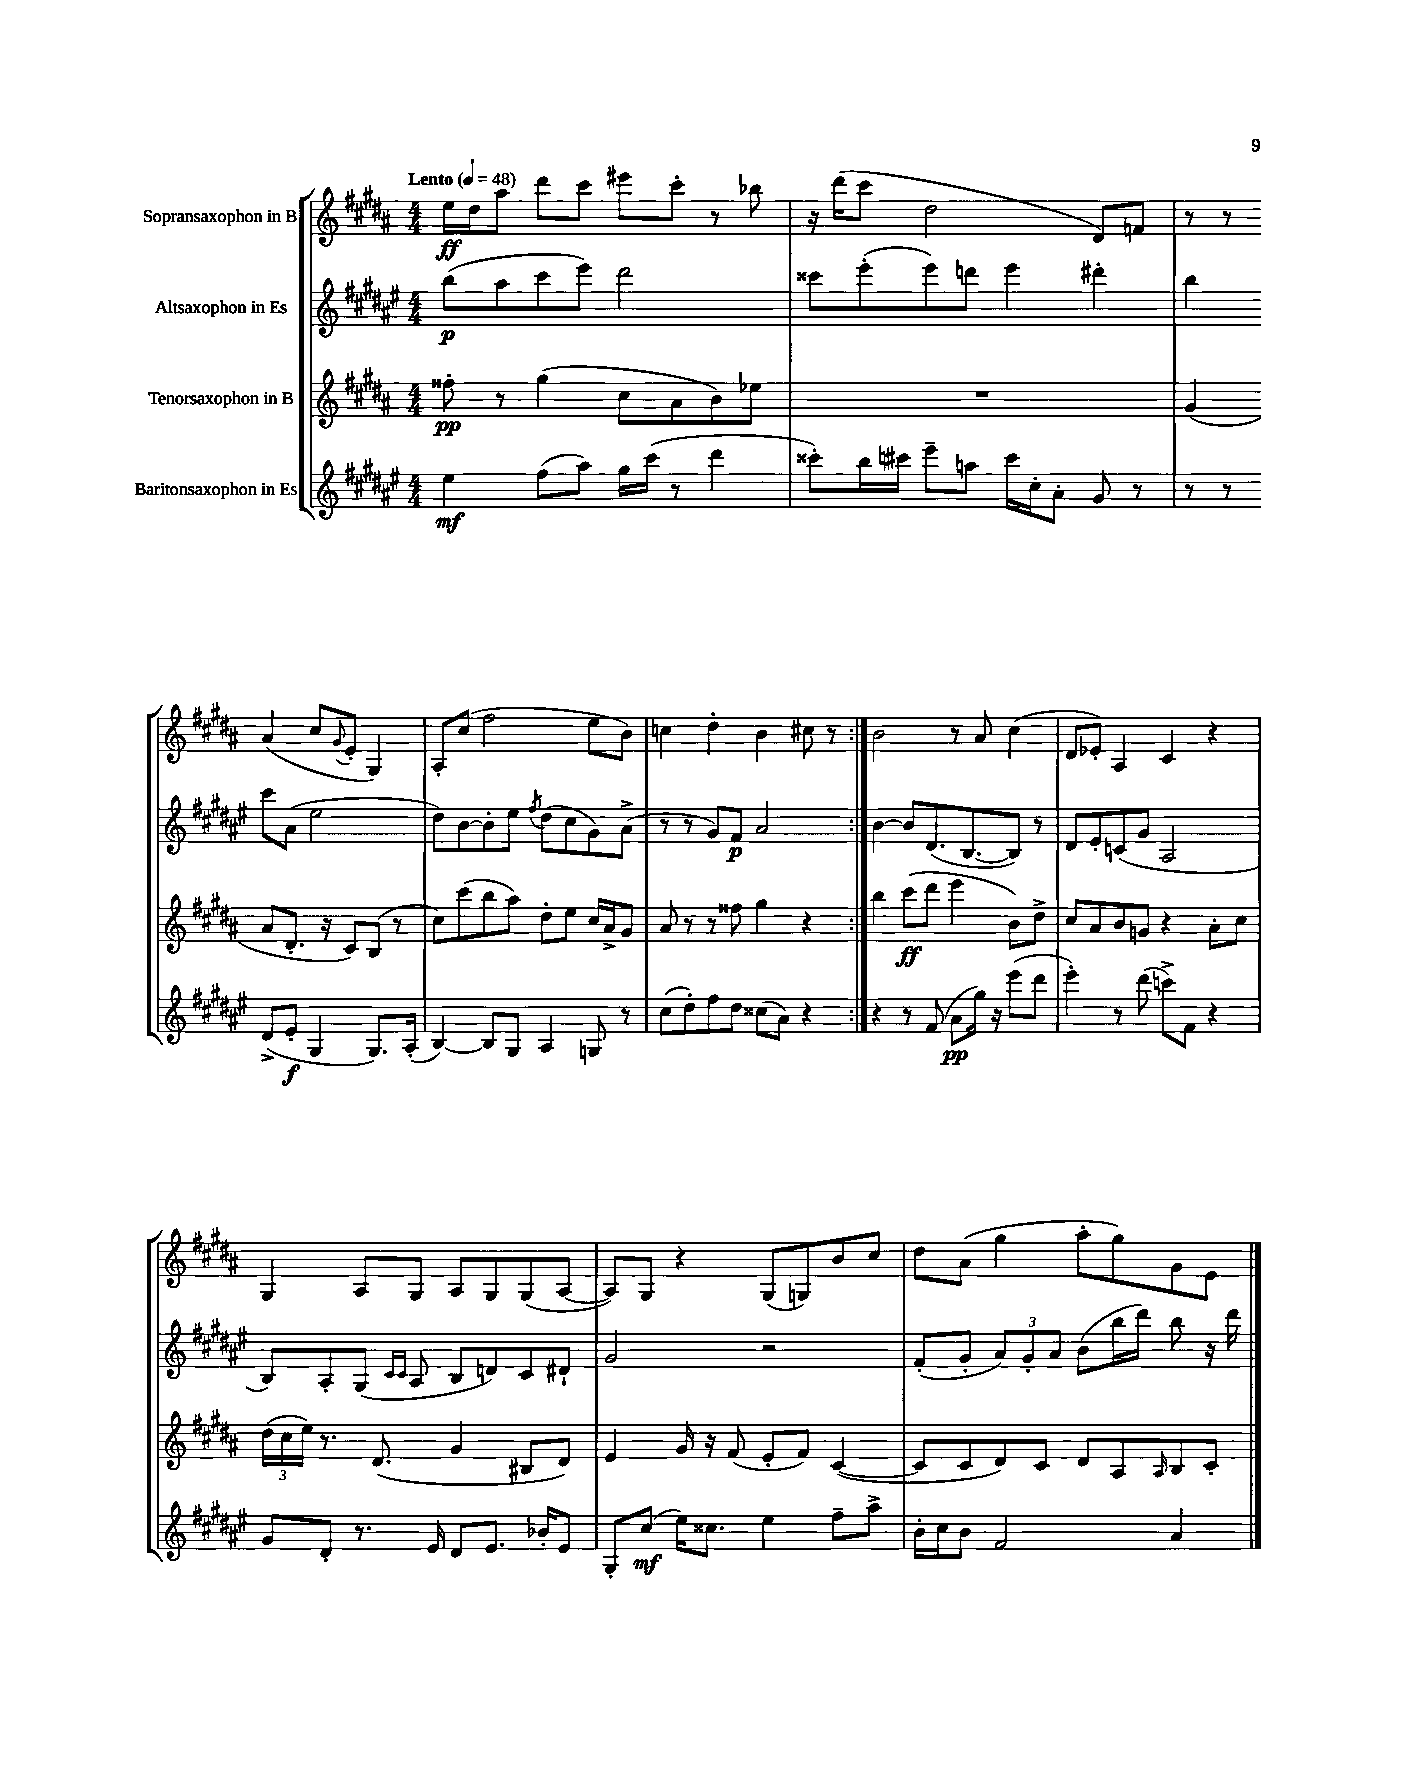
<<
\new StaffGroup <<
\new Staff = "s0" \with { instrumentName = "Sopransaxophon in B" } {
    \clef treble \key b \major \numericTimeSignature \time 4/4 \tempo "Lento" 4 = 48
    \repeat volta 2 { e''16\ff dis''16 ais''8 dis'''8 cis'''8 eis'''8 cis'''8-. r8 bes''8 |
    r16 dis'''16( cis'''8 dis''2 dis'8) f'8 |
    r8 r8 ais'4( cis''8 \appoggiatura { gis'8 } e'8-. gis4) |
    ais8-. cis''8( fis''2 e''8 b'8) |
    c''4 dis''4-. b'4 cis''8 r8 | }
    b'2 r8 ais'8 cis''4( |
    dis'8 ees'8-.) ais4 cis'4 r4 |
    gis4 ais8 gis8 ais8 gis8 gis8( ais8~ |
    ais8) gis8 r4 gis8( g8) b'8 cis''8 |
    dis''8 ais'8( gis''4 ais''8-. gis''8) gis'8 e'8 \bar "|." |
}
\new Staff = "s1" \with { instrumentName = "Altsaxophon in Es" } {
    \clef treble \key fis \major \numericTimeSignature \time 4/4
    \repeat volta 2 { b''8\p( ais''8 cis'''8 eis'''8) dis'''2 |
    cisis'''8 eis'''8-.( eis'''8) d'''8 eis'''4 dis'''4-. |
    b''4 cis'''8 ais'8( eis''2 |
    dis''8) b'8~ b'8-. eis''8 \acciaccatura { fis''8 } dis''8( cis''8 gis'8) ais'8->( |
    r8 r8 gis'8) fis'8\p ais'2 | }
    b'4~ b'8 dis'8.( b8.~ b8) r8 |
    dis'8 eis'8-. c'8( gis'8 ais2 |
    b8) ais8-. gis8( \grace { cis'16 cis'16 } ais8 b8 d'8) cis'8 dis'8-! |
    gis'2 r2 |
    fis'8-.( gis'8-. \tuplet 3/2 { ais'8) gis'8-. ais'8 } b'8( b''16 dis'''16) b''8 r16 dis'''16 \bar "|." |
}
\new Staff = "s2" \with { instrumentName = "Tenorsaxophon in B" } {
    \clef treble \key b \major \numericTimeSignature \time 4/4
    \repeat volta 2 { fisis''8-.\pp r8 gis''4( cis''8 ais'8 b'8) ees''8 |
    R1 |
    gis'4( ais'8 dis'8.-. r16 cis'8) b8( r8 |
    cis''8) cis'''8( b''8 ais''8) dis''8-. e''8 cis''16 ais'16-> gis'8 |
    ais'8 r8 r8 fisis''8 gis''4 r4 | }
    b''4 cis'''8\ff( dis'''8 e'''4 b'8) dis''8-> |
    cis''8 ais'8 b'8 g'8 r4 ais'8-. cis''8 |
    \tuplet 3/2 { dis''16( cis''16 e''16) } r8. dis'8.( gis'4 bis8 dis'8) |
    e'4 gis'16 r16 fis'8( e'8-. fis'8) cis'4~( |
    cis'8 cis'8 dis'8) cis'8 dis'8 ais8 \grace { ais16 } b8 cis'8-. \bar "|." |
}
\new Staff = "s3" \with { instrumentName = "Baritonsaxophon in Es" } {
    \clef treble \key fis \major \numericTimeSignature \time 4/4
    \repeat volta 2 { eis''4\mf fis''8( ais''8) gis''16 cis'''16( r8 dis'''4 |
    cisis'''8-.) b''16 cis'''16 eis'''8-- a''8 cis'''16 cis''16-. ais'8-. gis'8 r8 |
    r8 r8 dis'8->( eis'8-.\f gis4 gis8.) ais16-.( |
    b4~) b8 gis8 ais4 g8 r8 |
    cis''8( dis''8-.) fis''8 dis''8 cisis''8( ais'8) r4 | }
    r4 r8 fis'8( ais'8\pp gis''16) r16 eis'''8( dis'''8 |
    eis'''4-.) r8 dis'''8( c'''8->) fis'8 r4 |
    gis'8 dis'8-. r8. eis'16 dis'8 eis'8. bes'16-. eis'8 |
    gis8-. cis''8\mf( eis''16) cisis''8. eis''4 fis''8-- ais''8-> |
    b'16-. cis''16 b'8 fis'2 ais'4 \bar "|." |
}
>>
>>
\layout { \context { \Score \remove "Bar_number_engraver" } }
